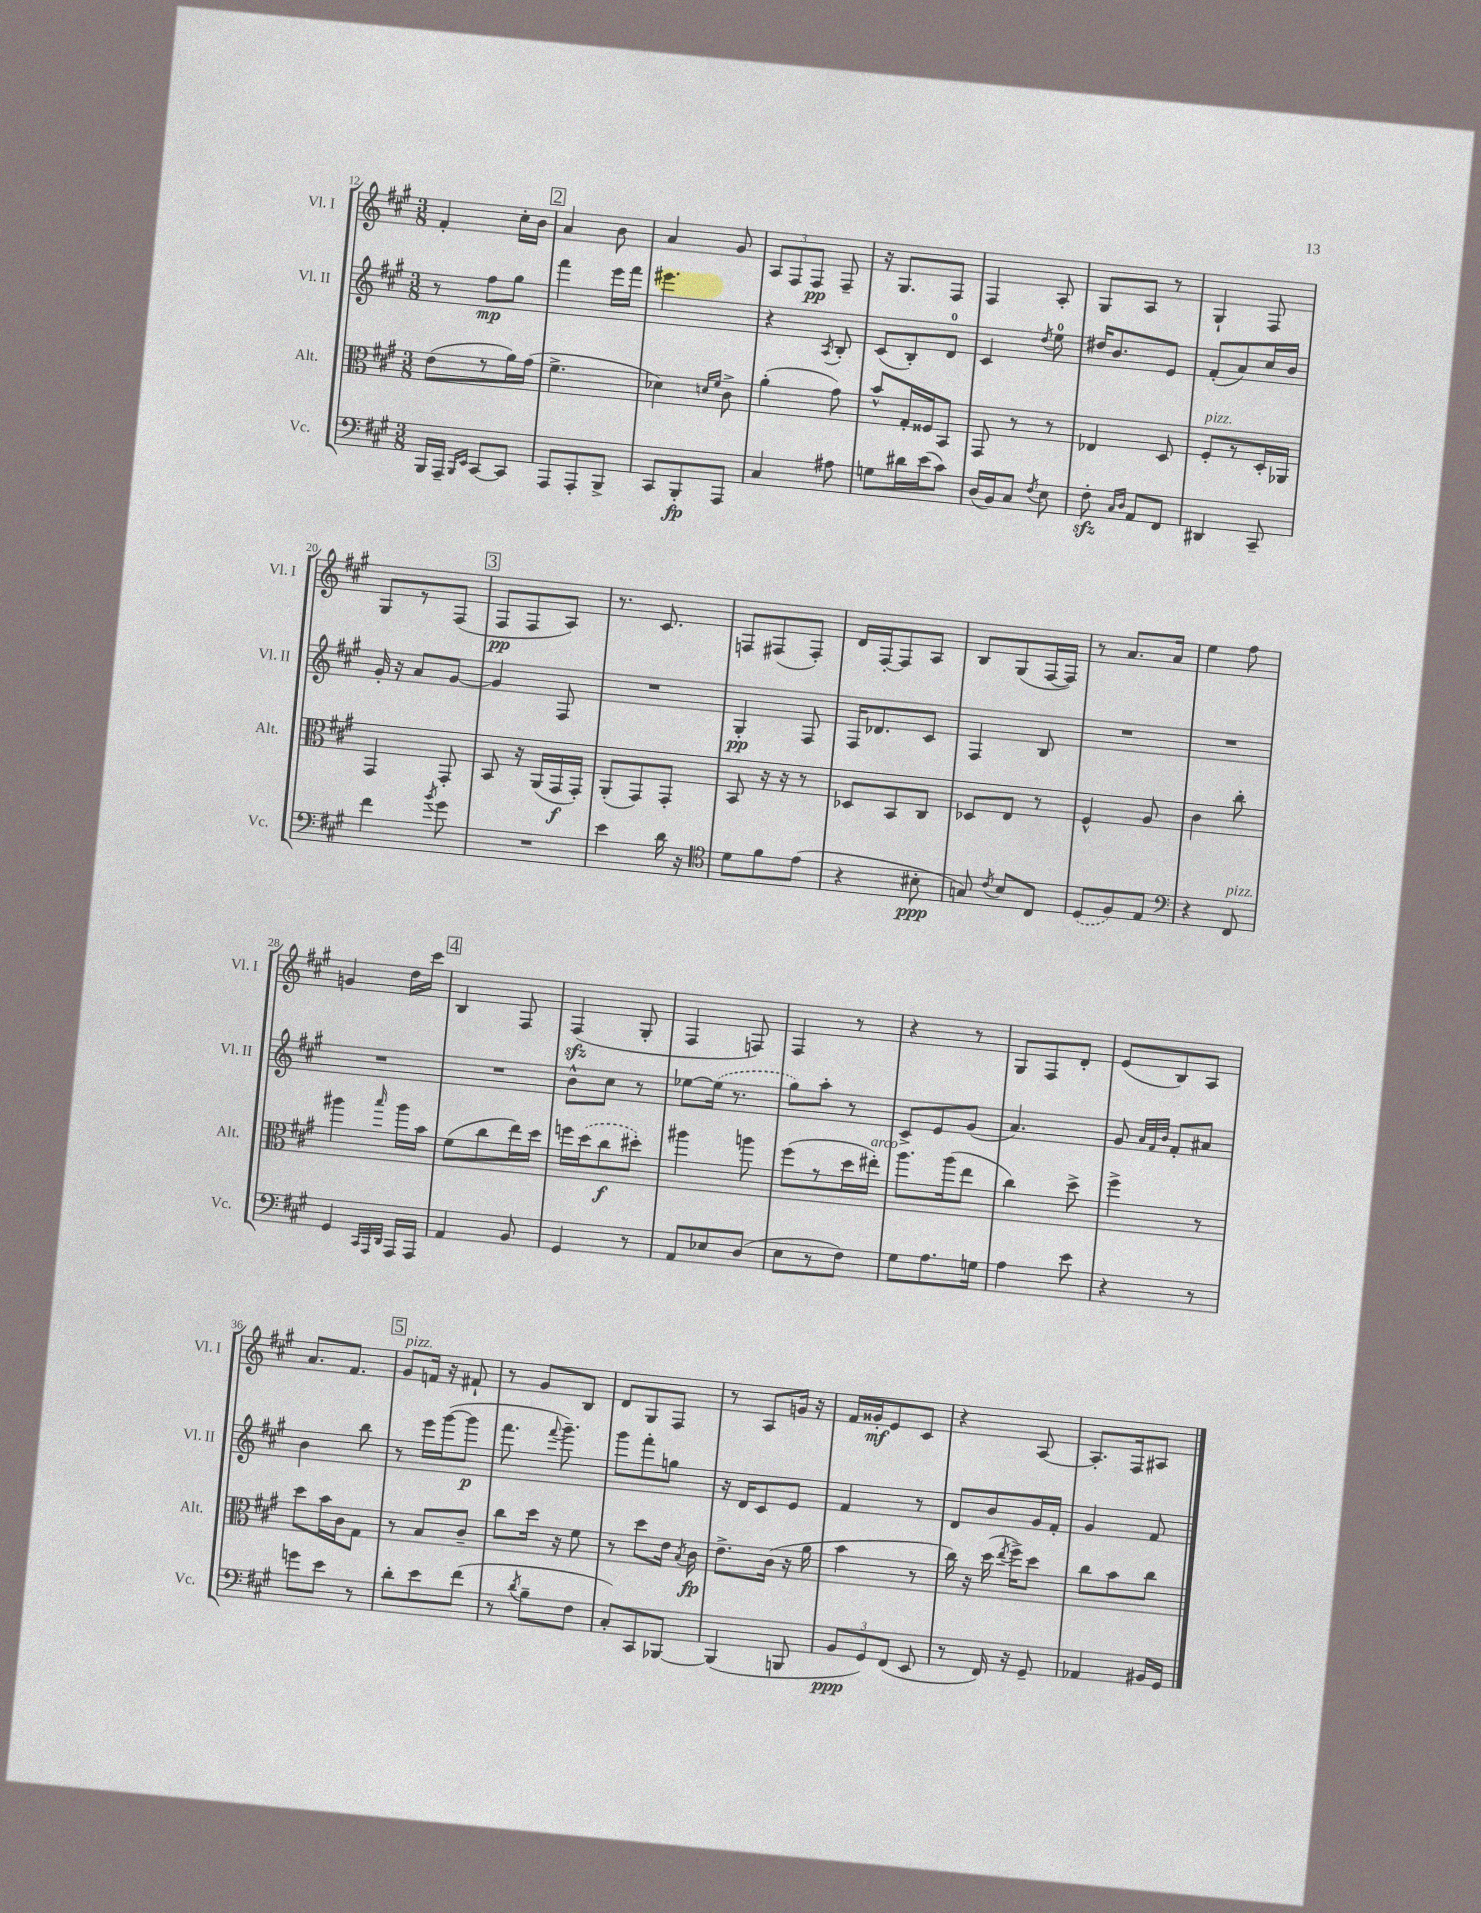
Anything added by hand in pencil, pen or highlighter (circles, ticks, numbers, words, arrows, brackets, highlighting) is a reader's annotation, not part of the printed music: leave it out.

**kern	**kern	**kern	**kern
*staff4	*staff3	*staff2	*staff1
*clefF4	*clefC3	*clefG2	*clefG2
*k[f#c#g#]	*k[f#c#g#]	*k[f#c#g#]	*k[f#c#g#]
*M3/8	*M3/8	*M3/8	*M3/8
16BBB/LL	(8e\L	8r	4f#'/
16AAA~/JJ	.	.	.
16qqBBB/LL	.	.	.
16qqEE/JJ	.	.	.
[8CC#/L	8r	8ff#\L	.
8CC#/]J	16a\L)	8gg#\J	16cc#'\LL
.	(16g#\JJ	.	16b\JJ
=	=	=	=
8AAA/L	4.f#^\	4fff#\	4a/
8AAA'/	.	.	.
8BBB^/J	.	16eee\LL	8b\
.	.	16fff#\JJ	.
=	=	=	=
8CC#/L	4d-\)	4.eee#\	4a/
8BBB'/	.	.	.
.	16qqd/LL	.	.
.	16qqf#/JJ	.	.
8AAA/J	8c#^\	.	8g#/
=	=	=	=
4C#/	(4a'\	4r	12A/L
.	.	.	12F#/
.	.	.	12F#/J
.	.	8qA/	.
8A#\	8g#\)	8B'/	8F#~/
=	=	=	=
8G\L	8b^^/L	(8c#/L	16r
.	.	.	8.G#/L
16d#\L	16G#'/L	8B'/)	.
(16e\J	16F##/J	.	.
8c#\J)	8BB/J	8d/J	8F#/J
=	=	=	=
(16D/LL	8GG#/	4c#/	4F#/
16BB/J)	.	.	.
8C#/J	8r	.	.
8qF#/	.	8qdd/	.
8E\	8r	8ee\	8A'/
=	=	=	=
8F#'\	4E-/	16dd#/LK	8G#/L
.	.	8.b/	.
16qqC#/LL	.	.	.
16qqD/JJ	.	.	.
8AA/L	.	.	8A/J
8FF#/J	8D/	8e/J	8r
=	=	=	=
4DD#/	8F#'/L	(8f#'/L	4G#`/
.	8r	8a/)	.
8CC#~/	16D'/L	16cc#/L	8F#/
.	16AA-/JJ	16b/JJ	.
=	=	=	=
4f#\	4GG#/	16g#'/	8G#/L
.	.	16r	.
.	.	8a/L	8r
8qb/	.	.	.
8g#\	8GG#'/	[8g#/J	(8F#/J
=	=	=	=
4.r	8BB/	4g#/]	8F#/L
.	16r	.	8F#/
.	(16AA/LL	.	.
.	16GG#/	8F#/	8A/J)
.	16GG#'/JJ)	.	.
=	=	=	=
4e\	(8AA'/L	4.r	8.r
.	8GG#/)	.	.
.	.	.	8.c#/
16d\	8GG#'/J	.	.
16r	.	.	.
=	=	=	=
*clefC4	*	*	*
8d\L	8BB/	4G#'/	8F/L
8f#\	16r	.	(8F#/
.	16r	.	.
(8e\J	8r	8F#/	8F#'/J)
=	=	=	=
4r	8D-/L	16F#/LK	16d/LL
.	.	8.d-/	[16F#'/J
.	8BB/	.	8F#/]
8B#'\	8C#/J	8c#/J	8A/J
=	=	=	=
8G/)	8D-/L	4F#/	8B/L
8qc#/	.	.	.
8B/L	8E/J	.	(8G#/
8C#/J	8r	8B/	[16F#/L
.	.	.	16F#/]JJ)
=	=	=	=
(8D/L	4F#^^/	4.r	8r
8F#/)	.	.	8.a/L
8E/J	8A/	.	.
.	.	.	16a/Jk
=	=	=	=
*clefF4	*	*	*
4r	4c#\	4.r	4ee\
8FF#/	8cc#'\	.	8ff#\
=	=	=	=
4GG#/	4aa#\	4.r	4g/
32qqCC#/LLL	.	.	.
32qqAAA/	.	.	.
32qqDD/JJJ	16qqbb/	.	.
16AAA/LL	16aa#\LL	.	16dd\LL
16AAA/JJ	16b\JJ	.	16ccc#\JJ
=	=	=	=
4AA/	(8f#\L	4.r	4B/
.	8cc#\	.	.
8BB/	16ee\L)	.	8F#/
.	16dd\JJ	.	.
=	=	=	=
4GG#/	16ff\LL	8b^^\L	(4F#/
.	(16dd\J	.	.
.	8cc#\	8cc#\J	.
8r	8dd#'\J)	8r	8G#'/
=	=	=	=
8AA/L	4aa#\	[8ee-\L	4F#/
8E-/	.	(16ee-\]Jk	.
.	.	8.r	.
(8D/J	8aa\	.	8F/)
=	=	=	=
8E\L	(8ff#\L	8gg#\L)	4F#/
8r	8r	8aa'\J	.
8F#\J)	16dd\L	8r	8r
.	16ee#'\JJ)	.	.
=	=	=	=
8G#\L	8.aa\L	8c#^/L	4r
8.A\	.	8e/	.
.	(16aa\k	.	.
.	8ee\J	(8g#/J	8r
16G\Jk	.	.	.
=	=	=	=
4A\	4cc#\)	4.a/)	8G#/L
.	.	.	8F#/
8e\	8dd^\	.	8d'/J
=	=	=	=
4r	4ff#^\	8g#/	(8e/L
.	.	32qqa/LLL	.
.	.	32qqf#/	.
.	.	32qqb/JJJ	.
.	.	8f#'/L	8B/)
8r	8r	8a#/J	8A/J
=	=	=	=
8g\L	8dd\L	4b\	8.a/L
8e\J	16b\L	.	.
.	16c#\J	.	8.f#/J
8r	8G#\J	8bb\	.
=	=	=	=
8d'\L	8r	8r	8g#/L
8e\	8B/L	16eee\LL	16f/Jk
.	.	([16ggg#\J	16r
(8f#\J	8c#~/J	8ggg#\]J	8f#`/
=	=	=	=
8r	8cc#\L	8.fff#\	8r
8qd/	.	.	.
8B~\L	16dd\Jk	.	8g#/L
.	.	8qqfff#/	.
.	16r	8.ggg#~\)	.
8F#\J	8f#\	.	8B/J
=	=	=	=
8C#'/L)	8r	8ggg#\L	8d/L
8CC#/	8dd\L	8fff#'\	8G#/
[8BBB-/J	16e\Jk	8gg\J	8F#/J
.	8qB/	.	.
.	16c#\	.	.
=	=	=	=
(4BBB-/]	8.e^\L	16r	8r
.	.	16d/LK	.
.	.	8c#/	8A/L
.	(16c#\Jk	.	.
8BBB/	16r	8e/J	16g/Jk
.	16a\	.	16r
=	=	=	=
12BB/L	4b\	4f#/	16f#/LL
.	.	.	16g##'/J
12GG#/)	.	.	.
.	.	.	8e/
(12FF#/J	.	.	.
8EE/	8r	8r	8c#/J
=	=	=	=
8r	16cc#\)	8d/L	4r
.	16r	.	.
16FF#/)	(16dd\	8b/	.
.	8qee/	.	.
16r	16ff#^\LK)	.	.
8GG#~/	8dd\J	16g#/L	[8A/
.	.	16f#'/JJ	.
=	=	=	=
4AA-/	8cc#\L	4g#/	8.A'/]L
.	8b\	.	.
.	.	.	16F#/k
16BB#/LL	8cc#\J	8f#/	8A#/J
16GG#/JJ	.	.	.
==	==	==	==
*-	*-	*-	*-
